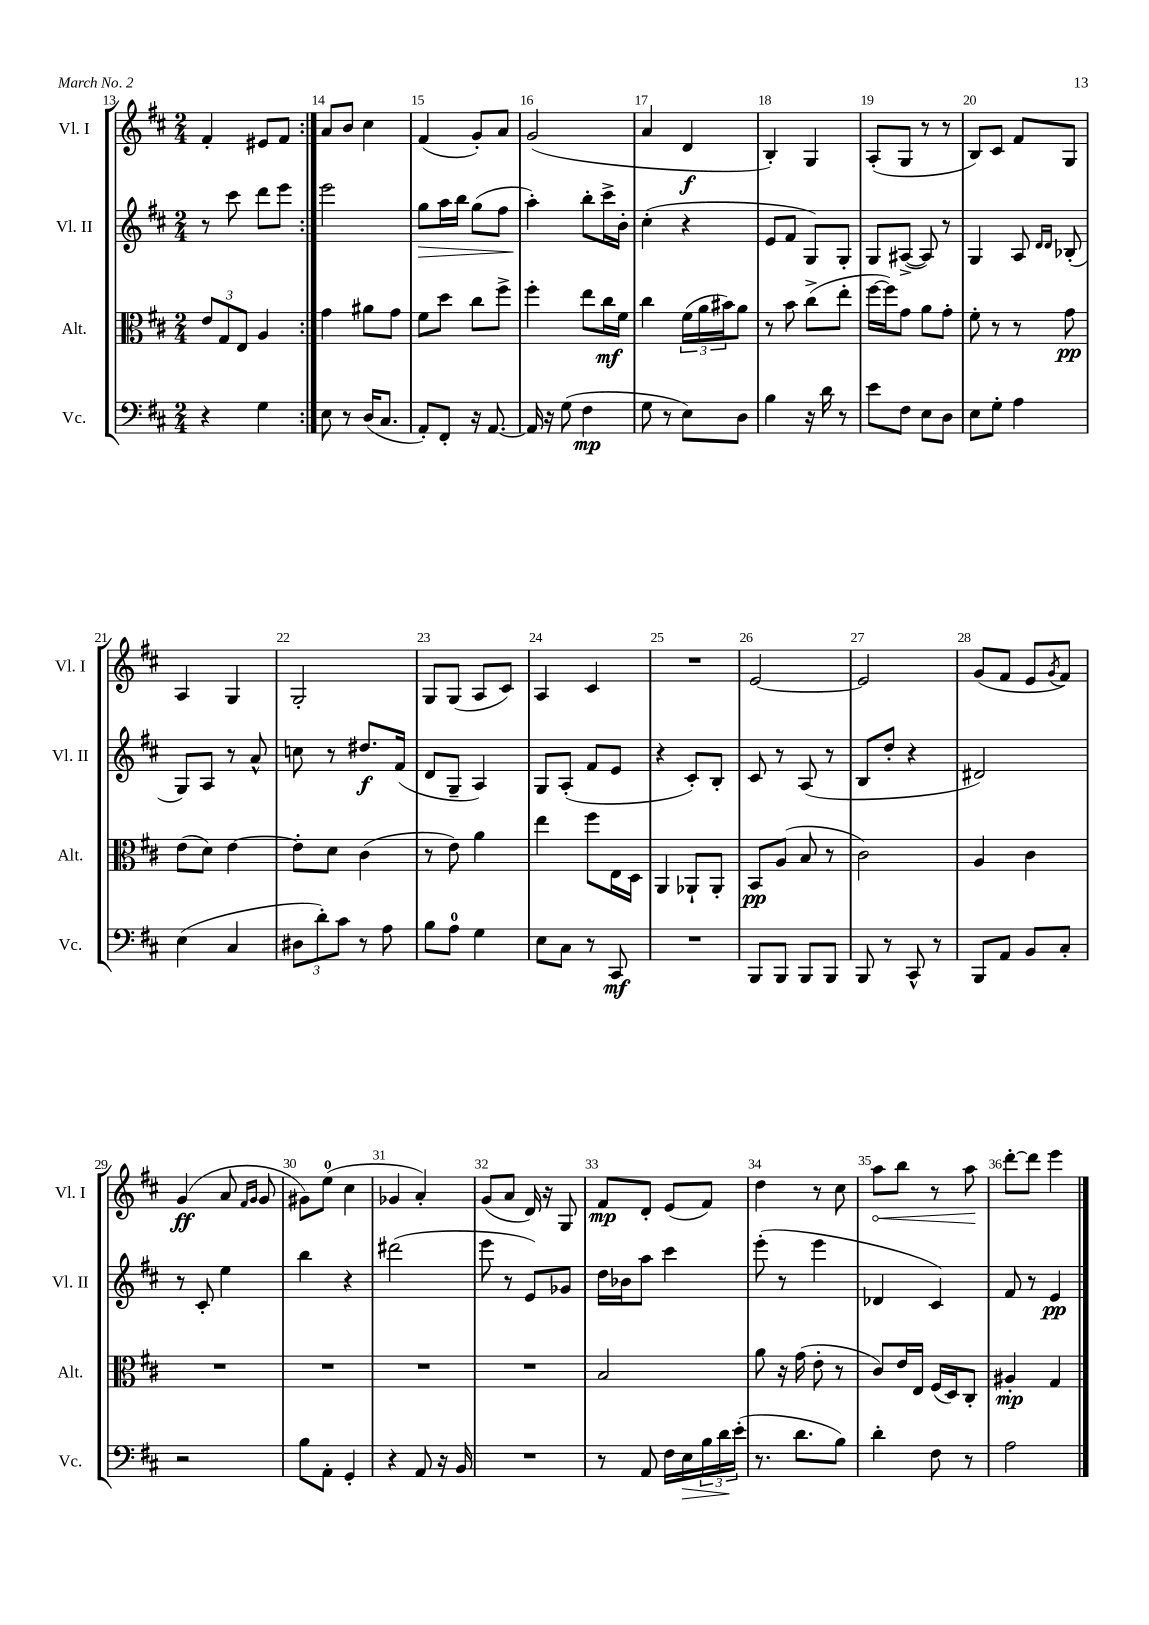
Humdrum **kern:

**kern	**kern	**kern	**kern
*staff4	*staff3	*staff2	*staff1
*clefF4	*clefC3	*clefG2	*clefG2
*k[f#c#]	*k[f#c#]	*k[f#c#]	*k[f#c#]
*M2/4	*M2/4	*M2/4	*M2/4
4r	12e	8r	4f#'
.	12G	.	.
.	.	8ccc#	.
.	12E	.	.
4G	4A	8ddd	8e#
.	.	8eee	8f#
=:|!	=:|!	=:|!	=:|!
8E	4g	2eee	8a
8r	.	.	8b
(16D	8a#	.	4cc#
8.C#	.	.	.
.	8g	.	.
=	=	=	=
8AA')	8f#	8gg	(4f#
8FF#'	8dd	16aa	.
.	.	16bb	.
16r	8cc#	(8gg	8g')
[8.AA	.	.	.
.	8ff#^	8ff#	8a
=	=	=	=
16AA]	4ff#'	4aa')	(2g
16r	.	.	.
(8G	.	.	.
4F#	8ee	8bb'	.
.	16cc#	16ccc#^	.
.	16f#	16b'	.
=	=	=	=
8G	4cc#	(4cc#'	4a
8r	.	.	.
8E)	(24f#	4r	4d
.	24a	.	.
.	24b#)	.	.
8D	8a	.	.
=	=	=	=
4B	8r	8e	4B')
.	8b	8f#	.
16r	(8cc#^	8G)	4G
16d	.	.	.
8r	8ee'	8G'	.
=	=	=	=
8e	[16ff#	8G	(8A'
.	16ff#])	.	.
8F#	8g	([8A#^	8G
8E	8a	8A#])	8r
8D	8g'	8r	8r
=	=	=	=
8E	8f#'	4G	8B)
8G'	8r	.	8c#
4A	8r	8A	8f#
.	.	16qqd	.
.	.	16qqd	.
.	8g	(8B-'	8G
=	=	=	=
(4E	(8e	8G)	4A
.	8d)	8A	.
4C#	[4e	8r	4G
.	.	8a^^	.
=	=	=	=
12D#	8e']	8cc	2G'
12d')	.	.	.
.	8d	8r	.
12c#	.	.	.
8r	(4c#	8.dd#	.
8A	.	.	.
.	.	(16f#	.
=	=	=	=
8B	8r	8d	8G
8A	8e)	8G~	(8G
4G	4a	4A)	8A
.	.	.	8c#)
=	=	=	=
8E	4ee	8G	4A
8C#	.	(8A'	.
8r	8ff#	8f#	4c#
8CC#	16E	8e	.
.	16D	.	.
=	=	=	=
2r	4AA	4r	2r
.	8AA-`	8c#')	.
.	8AA-'	8B'	.
=	=	=	=
8BBB	8BB	8c#	[2e
8BBB	(8A	8r	.
8BBB	8B	(8A	.
8BBB	8r	8r	.
=	=	=	=
8BBB	2c#)	8B	2e]
8r	.	8dd'	.
8CC#^^	.	4r	.
8r	.	.	.
=	=	=	=
8BBB	4A	2d#)	(8g
8AA	.	.	8f#
8BB	4c#	.	8e
.	.	.	8qg
8C#'	.	.	8f#)
=	=	=	=
2r	2r	8r	(4g
.	.	8c#'	.
.	.	4ee	8a
.	.	.	16qqf#
.	.	.	16qqg
.	.	.	8g
=	=	=	=
8B	2r	4bb	8g#)
8AA'	.	.	(8ee
4GG'	.	4r	4cc#
=	=	=	=
4r	2r	(2ddd#	4g-
8AA	.	.	4a')
16r	.	.	.
16BB	.	.	.
=	=	=	=
2r	2r	8eee	(8g
.	.	8r	8a
.	.	8e)	16d)
.	.	.	16r
.	.	8g-	8G
=	=	=	=
8r	2B	16dd	8f#
.	.	16b-	.
8AA	.	8aa	8d'
16F#	.	4ccc#	(8e
16E	.	.	.
24B	.	.	8f#)
24d	.	.	.
(24e'	.	.	.
=	=	=	=
8.r	8a	(8eee'	4dd
.	16r	8r	.
8.d	(16g	.	.
.	8e'	4eee	8r
8B)	8r	.	8cc#
=	=	=	=
4d'	8c#)	4d-	8aa
.	16e	.	8bb
.	16E	.	.
8F#	(16F#	4c#)	8r
.	16D)	.	.
8r	8C#'	.	8aa
=	=	=	=
2A	4A#'	8f#	[8ddd'
.	.	8r	8ddd]
.	4G	4e	4eee
==	==	==	==
*-	*-	*-	*-
